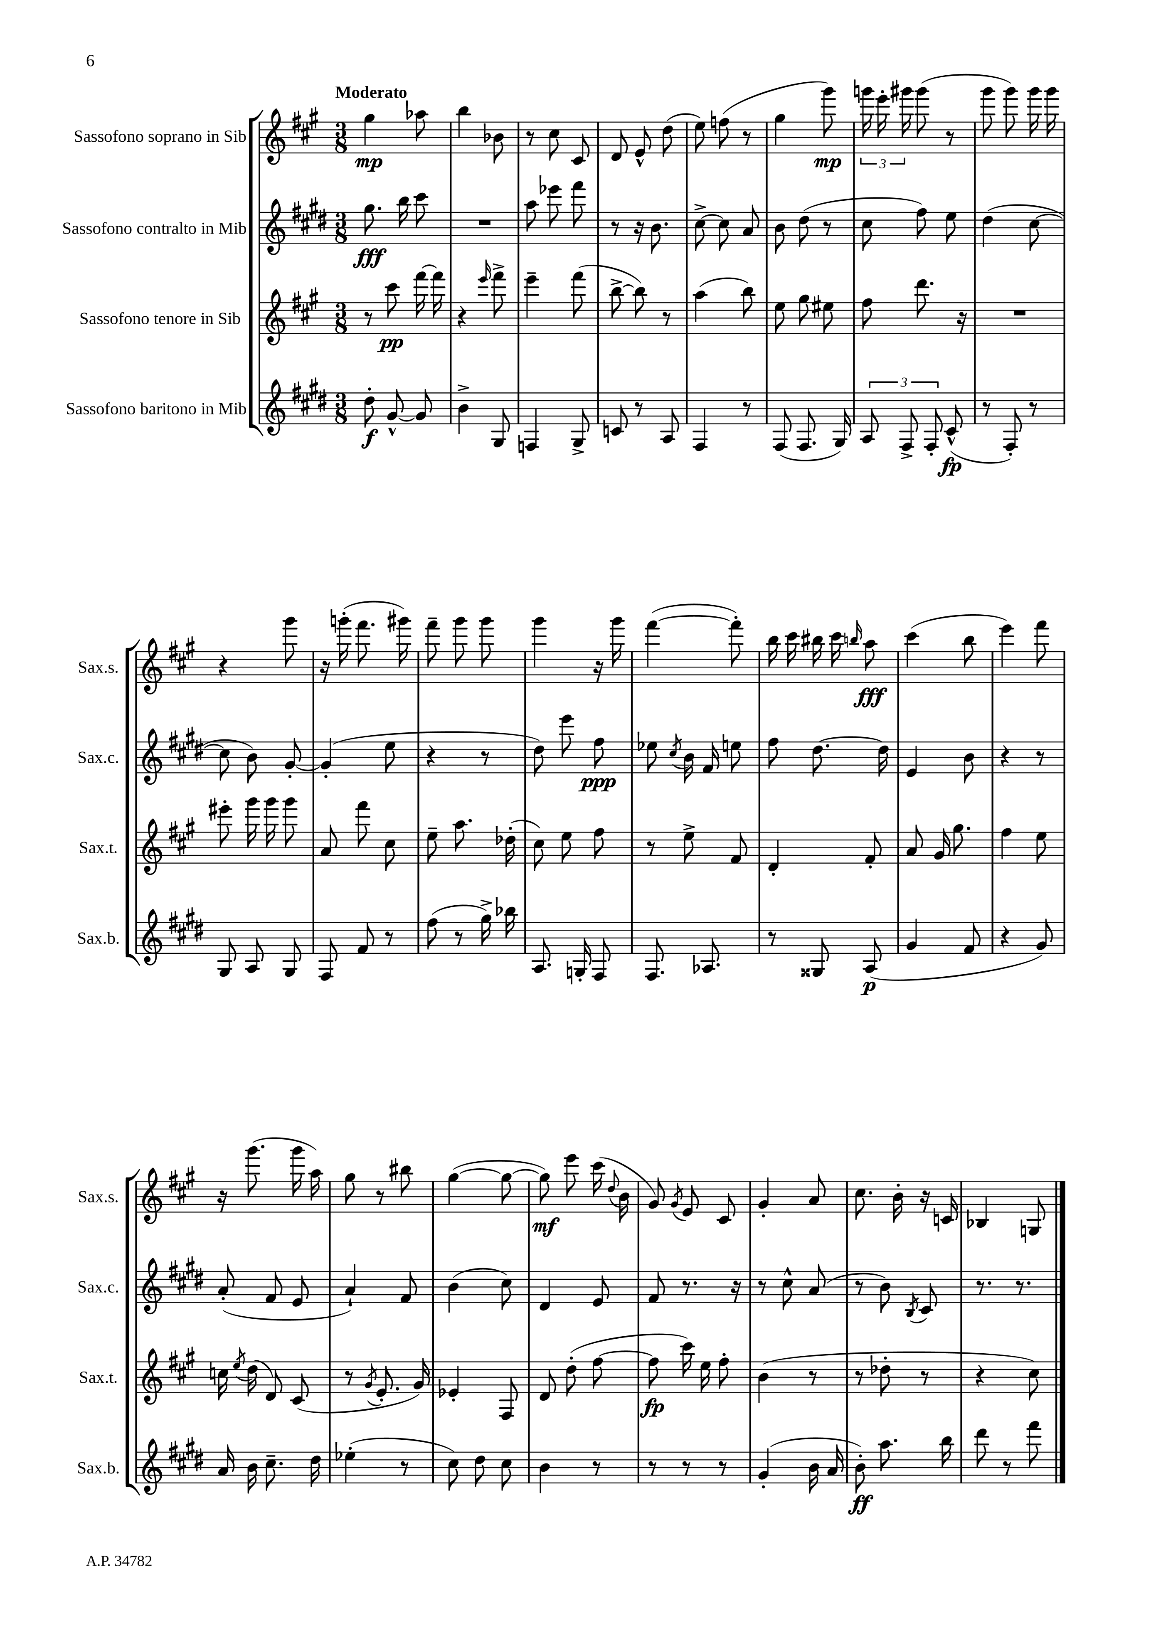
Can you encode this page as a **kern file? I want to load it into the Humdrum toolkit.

**kern	**kern	**kern	**kern
*staff4	*staff3	*staff2	*staff1
*clefG2	*clefG2	*clefG2	*clefG2
*k[f#c#g#d#]	*k[f#c#g#]	*k[f#c#g#d#]	*k[f#c#g#]
*M3/8	*M3/8	*M3/8	*M3/8
8dd#'	8r	8.gg#	4gg#
[8g#^^	8ccc#	.	.
.	.	16bb	.
8g#]	[16fff#	8ccc#	8aa-
.	16fff#]	.	.
=	=	=	=
4b^	4r	4.r	4bb
.	16qqeee	.	.
8G#	8fff#^	.	8b-
=	=	=	=
4F	4eee~	8aa	8r
.	.	8eee-	8cc#
8G#^	(8fff#	8fff#	8c#
=	=	=	=
8c	[8bb^	8r	8d
8r	8bb])	16r	8e^^
.	.	8.b	.
8A	8r	.	(8dd
=	=	=	=
4F#	(4aa	[8cc#^	8ee)
.	.	8cc#]	(8ff
8r	8bb)	8a	8r
=	=	=	=
(8F#	8ee	8b	4gg#
8.F#	8gg#	(8dd#	.
.	8ee#	8r	8ggg#)
16G#)	.	.	.
=	=	=	=
12A	8ff#	8cc#	24ggg
.	.	.	24eee'
12F#^	.	.	24ggg#
.	8.ddd	8ff#)	(8ggg#
12F#'	.	.	.
(8c#^^	.	8ee	8r
.	16r	.	.
=	=	=	=
8r	4.r	(4dd#	8ggg#
8F#')	.	.	8ggg#)
8r	.	[8cc#	16ggg#
.	.	.	16ggg#
=	=	=	=
8G#	8eee#'	8cc#]	4r
8A	16ggg#	8b)	.
.	16ggg#	.	.
8G#	8ggg#	[8g#'	8ggg#
=	=	=	=
8F#	8a	(4g#']	16r
.	.	.	(16ggg'
8f#	8fff#	.	8.fff#
8r	8cc#	8ee	.
.	.	.	16ggg#)
=	=	=	=
(8ff#	8ee~	4r	8fff#~
8r	8.aa	.	8ggg#
16gg#^)	.	8r	8ggg#
16bb-	(16dd-'	.	.
=	=	=	=
8.A	8cc#)	8dd#)	4ggg#
.	8ee	8eee	.
16G'	.	.	.
8F#	8ff#	8ff#	16r
.	.	.	16ggg#
=	=	=	=
8.F#	8r	8ee-	([4fff#
.	.	8qcc#	.
.	8ee^	16b	.
8.A-	.	16f#	.
.	8f#	8ee	8fff#'])
=	=	=	=
8r	4d'	8ff#	16bb
.	.	.	16ccc#
8G##	.	[8.dd#	16bb#
.	.	.	16ccc#
.	.	.	16qqbb
(8A	8f#'	.	8aa
.	.	16dd#]	.
=	=	=	=
4g#	8a	4e	(4ccc#
.	16g#	.	.
.	8.gg#	.	.
8f#	.	8b	8bb
=	=	=	=
4r	4ff#	4r	4eee)
8g#)	8ee	8r	8fff#
=	=	=	=
16a	16cc	(8a'	16r
.	8qee	.	.
16b	(16dd	.	(8.ggg#
8.cc#~	8d)	8f#	.
.	(8c#	8e	16ggg#
16dd#	.	.	16aa)
=	=	=	=
(4ee-'	8r	4a`)	8gg#
.	8qg#	.	.
.	8.e'	.	8r
8r	.	8f#	8bb#
.	16g#)	.	.
=	=	=	=
8cc#)	4e-'	(4b	([4gg#
8dd#	.	.	.
8cc#	8F#	8cc#)	8gg#_
=	=	=	=
4b	8d	4d#	8gg#])
.	(8dd'	.	8eee
8r	[8ff#	8e	(16ccc#
.	.	.	8qqdd
.	.	.	16b
=	=	=	=
8r	8ff#]	8f#	8g#)
.	.	.	8qg#
8r	16ccc#)	8.r	8e
.	16ee	.	.
8r	8ff#'	.	8c#
.	.	16r	.
=	=	=	=
(4g#'	(4b	8r	4g#'
.	.	8cc#^^	.
16b	8r	(8a	8a
16a	.	.	.
=	=	=	=
8b')	8r	8r	8.cc#
8.aa	8dd-'	8b)	.
.	.	.	16b'
.	.	8qB	.
.	8r	8c#	16r
16bb	.	.	16c
=	=	=	=
8ddd#	4r	8.r	4B-
8r	.	.	.
.	.	8.r	.
8fff#	8cc#)	.	8G
==	==	==	==
*-	*-	*-	*-
